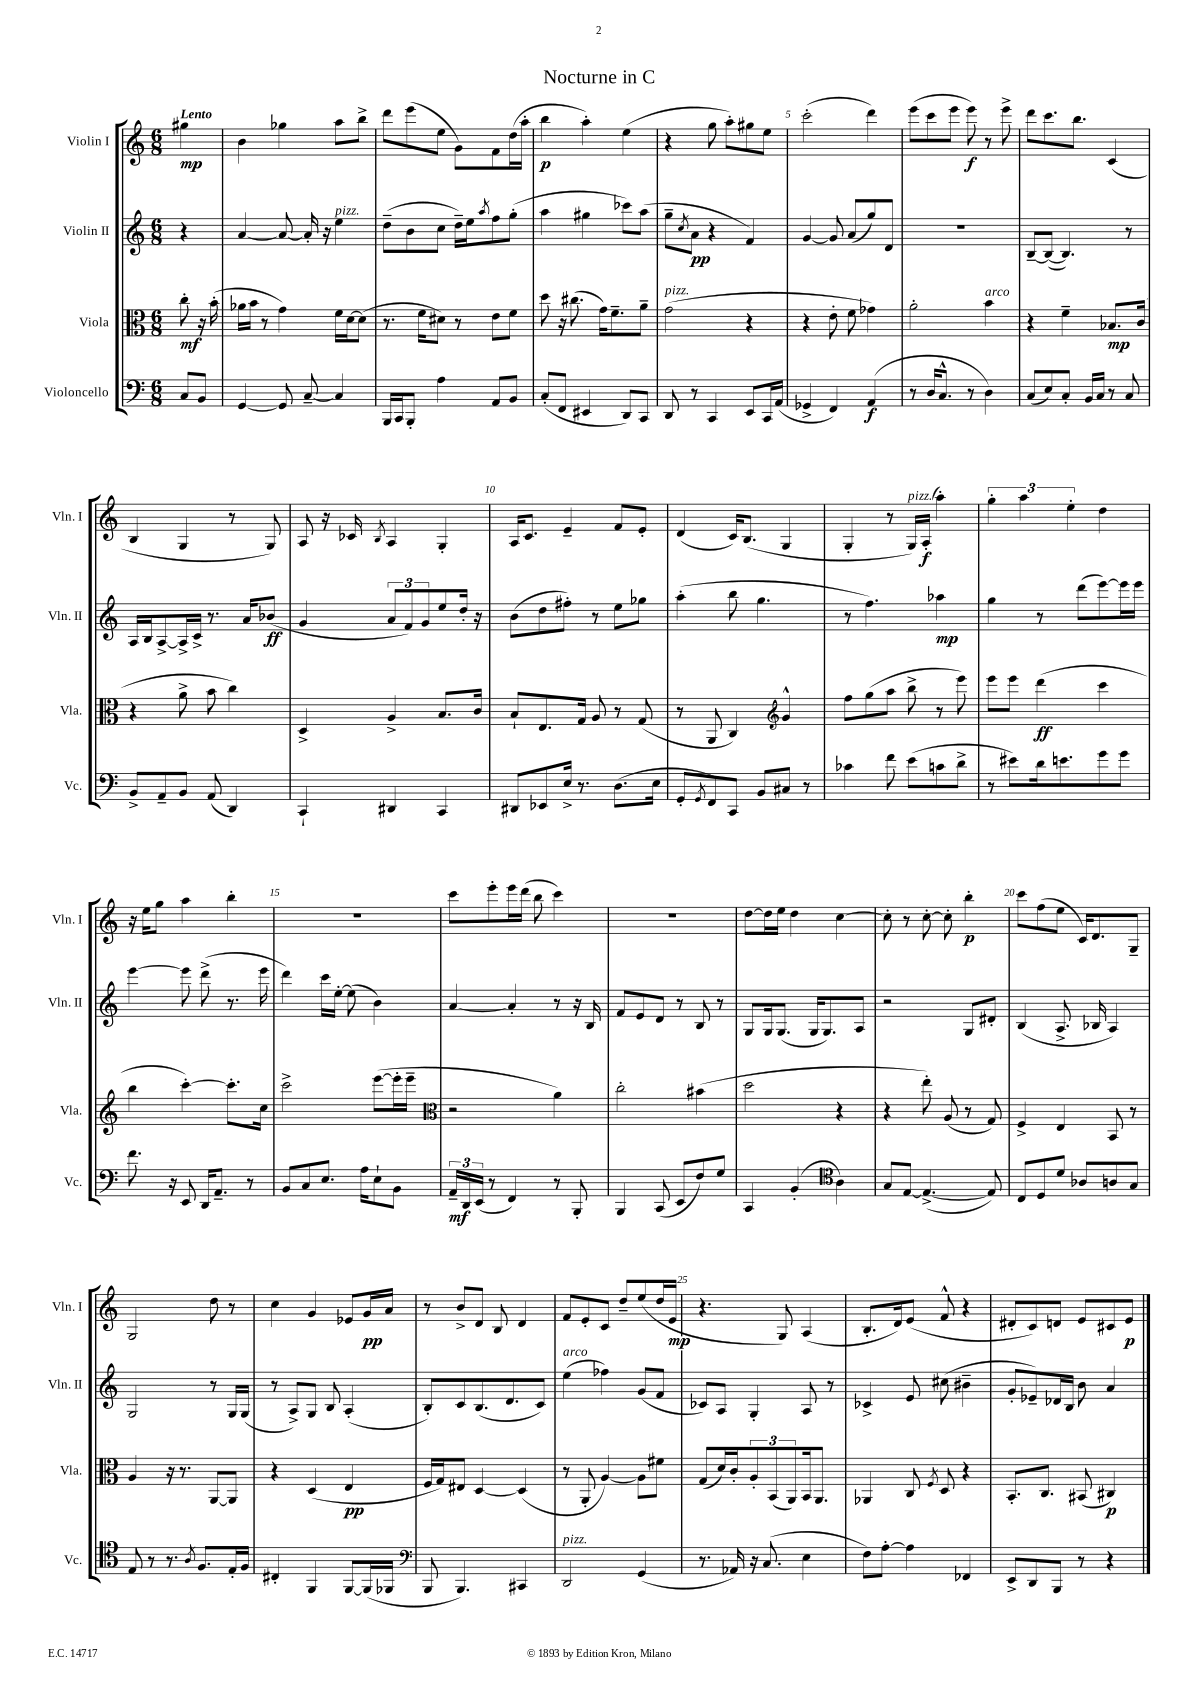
\header { title = "Nocturne in C" }
<<
\new StaffGroup <<
\new Staff = "s0" \with { instrumentName = "Violin I" shortInstrumentName = "Vln. I" } {
    \clef treble \key c \major \numericTimeSignature \time 6/8 \partial 4 \tempo "Lento"
    gis''4\mp |
    b'4 ges''4 a''8 b''8-> |
    d'''8 e'''8( e''8 g'8) f'8 d''16( a''16-. |
    b''4\p a''4-.) e''4( |
    r4 g''8 a''8-.) gis''8 e''8 |
    c'''2-.( d'''4) |
    e'''8( c'''8 e'''8 e'''8\f) r8 e'''8-> |
    d'''8 c'''8. b''8. c'4( |
    b4 g4 r8 g8) |
    a8 r16 ces'16 \acciaccatura { b8 } a4 g4-. |
    a16 c'8. e'4-- f'8 e'8-. |
    d'4( c'16) b8.( g4 |
    g4-. r8 g16^\markup { \italic "pizz." }) a16-.\f( a''4-.) |
    \tuplet 3/2 { g''4-. a''4 e''4-. } d''4 |
    r16 e''16 g''8 a''4 b''4-. |
    R2. |
    c'''8 e'''8-. e'''16 d'''16( b''8 c'''4) |
    R2. |
    d''8~ d''16 e''16 d''4 c''4~ |
    c''8-. r8 c''8~-. c''8-. b''4-.\p |
    c'''8 f''8( e''8 c'16) d'8. g8-- |
    g2 d''8 r8 |
    c''4 g'4 ees'8 g'16\pp a'16 |
    r8 b'8-> d'8 b8 d'4 |
    f'8 e'8-. c'8 d''8-- e''8( d''16 e'16\mp |
    r4. g8) a4( |
    b8.-. d'16) e'8( f'8-^ r4 |
    dis'8-. c'8) d'8 e'8 cis'8 e'8\p \bar "|." |
}
\new Staff = "s1" \with { instrumentName = "Violin II" shortInstrumentName = "Vln. II" } {
    \clef treble \key c \major \numericTimeSignature \time 6/8 \partial 4
    r4 |
    a'4~ a'8~ a'16-. r16 e''4^\markup { \italic "pizz." } |
    d''8--( b'8 c''8 d''16--) e''16 \acciaccatura { a''8 } f''8 g''8-.( |
    a''4 gis''4 ces'''8) a''8( |
    g''8-- \acciaccatura { c''8 } a'8\pp r4 f'4) |
    g'4~ g'8 a'8( g''8) d'8 |
    R2. |
    b8~-- b8~( b4.) r8 |
    a16 b16 a8~-> a16-> c'16-> r8. a'16 bes'8\ff( |
    g'4 \tuplet 3/2 { a'8 f'8) g'8 } e''8 d''16-. r16 |
    b'8( d''8 fis''8-.) r8 e''8 ges''8 |
    a''4-.( b''8 g''4. |
    r8 f''4.) aes''4\mp |
    g''4 r8 d'''8( e'''8~) e'''16 e'''16 |
    e'''4~ e'''8 d'''8->( r8. e'''16 |
    d'''4) c'''16 e''16~-. e''8( b'4) |
    a'4~ a'4-. r8 r16 b16 |
    f'8 e'8 d'8 r8 b8 r8 |
    g8 g16 g8.( g16 g8.) a8 |
    r2 g8 dis'8-. |
    b4( a8.-> bes16 a4) |
    g2 r8 g16 g16( |
    r8 a8->) g8 b8 a4-.( |
    b8-.) c'8 b8.( d'8. c'8) |
    e''4^\markup { \italic "arco" }( fes''4) g'8( f'8 |
    ces'8) a8 g4-. a8 r8 |
    ces'4-> e'8 cis''8( bis'4-- |
    g'8-. ees'8--) des'16 b16 b'8 a'4 \bar "|." |
}
\new Staff = "s2" \with { instrumentName = "Viola" shortInstrumentName = "Vla." } {
    \clef alto \key c \major \numericTimeSignature \time 6/8 \partial 4
    c''8-.\mf r16 b'16-.( |
    aes'16 b'16 r8 g'4) f'16 d'16~ d'8( |
    r8. f'16 dis'8) r8 e'8 f'8 |
    d''8 r16 cis''8.( g'16) f'8.-- a'8-- |
    g'2^\markup { \italic "pizz." }( r4 |
    r4 e'8-. f'8 ges'4) |
    a'2-. b'4^\markup { \italic "arco" } |
    r4 f'4-- bes8.\mp c'16( |
    r4 a'8-> b'8 c''4) |
    d4-> a4-> b8. c'16 |
    b8-! e8. g16 a8 r8 g8( |
    r8 a,8 c4) \clef treble g'4-^ |
    f''8 g''8( a''8 b''8-> r8 e'''8) |
    e'''8 e'''8 d'''4\ff( c'''4 |
    b''4 c'''4~-.) c'''8.-. c''16 |
    c'''2-> e'''8~( e'''16-. e'''16-- |
    \clef alto r2 a'4) |
    c''2-. bis'4( |
    d''2 r4 |
    r4 e''8-.) a8( r8 g8) |
    f4-> e4 b,8 r8 |
    a4 r16 r8. a,8~ a,8 |
    r4 d4( e4\pp |
    f16 g16) eis8 d4~ d4( |
    r8 a,8-. a4~) a8 fis'8 |
    g8( d'16) c'16-. \tuplet 3/2 { a8-. b,8( a,8) } b,16 a,8. |
    aes,4 c8 \acciaccatura { f8 } d8 r4 |
    b,8.-. c8. bis,8( cis4\p) \bar "|." |
}
\new Staff = "s3" \with { instrumentName = "Violoncello" shortInstrumentName = "Vc." } {
    \clef bass \key c \major \numericTimeSignature \time 6/8 \partial 4
    c8 b,8 |
    g,4~ g,8 c8~-- c4 |
    b,,16 c,16 b,,8-. a4 a,8 b,8 |
    c8-.( f,8 eis,4 d,8) c,8 |
    d,8 r8 c,4 e,8 c,16 a,16( |
    ges,4-> f,4) a,4\f( |
    r8 d16 c8.-^ r8 d4) |
    c8( e8) c8-. b,16 c16 r8 c8 |
    b,8-> a,8-- b,8 a,8( d,4) |
    c,4-! dis,4 c,4 |
    dis,8 ees,8 e16-> r8. d8.( e16 |
    g,8-. \acciaccatura { g,8 } f,8) c,8 b,8 cis8 r8 |
    ces'4 f'8 e'8( c'8 d'8-> |
    r8 eis'8) d'16 e'8. g'8 g'8 |
    f'8. r16 e,8 d,16 a,8.-- r8 |
    b,8 c8 e8. a16 e8-! b,8 |
    \tuplet 3/2 { a,16--\mf d,16 e,16( } r8 f,4) r8 b,,8-. |
    b,,4 c,8( e,8 f8) g8 |
    c,4 b,4-.( \clef tenor a4) |
    g8 e8~ e4.~->( e8) |
    c8 d8 d'8 aes8 a8 g8 |
    e8 r8 r8. \acciaccatura { a8 } f8. e16-. f16 |
    cis4-. f,4 f,8~ f,16( fes,16 |
    \clef bass b,,8 b,,4.) cis,4 |
    d,2^\markup { \italic "pizz." } g,4( |
    r8. aes,16) r16 c8.( e4 |
    f8) a8~-. a4 fes,4 |
    e,8-> d,8 b,,8 r8 r4 \bar "|." |
}
>>
>>
\layout { \context { \Score \override BarNumber.break-visibility = ##(#f #t #t) barNumberVisibility = #(every-nth-bar-number-visible 5) } }
